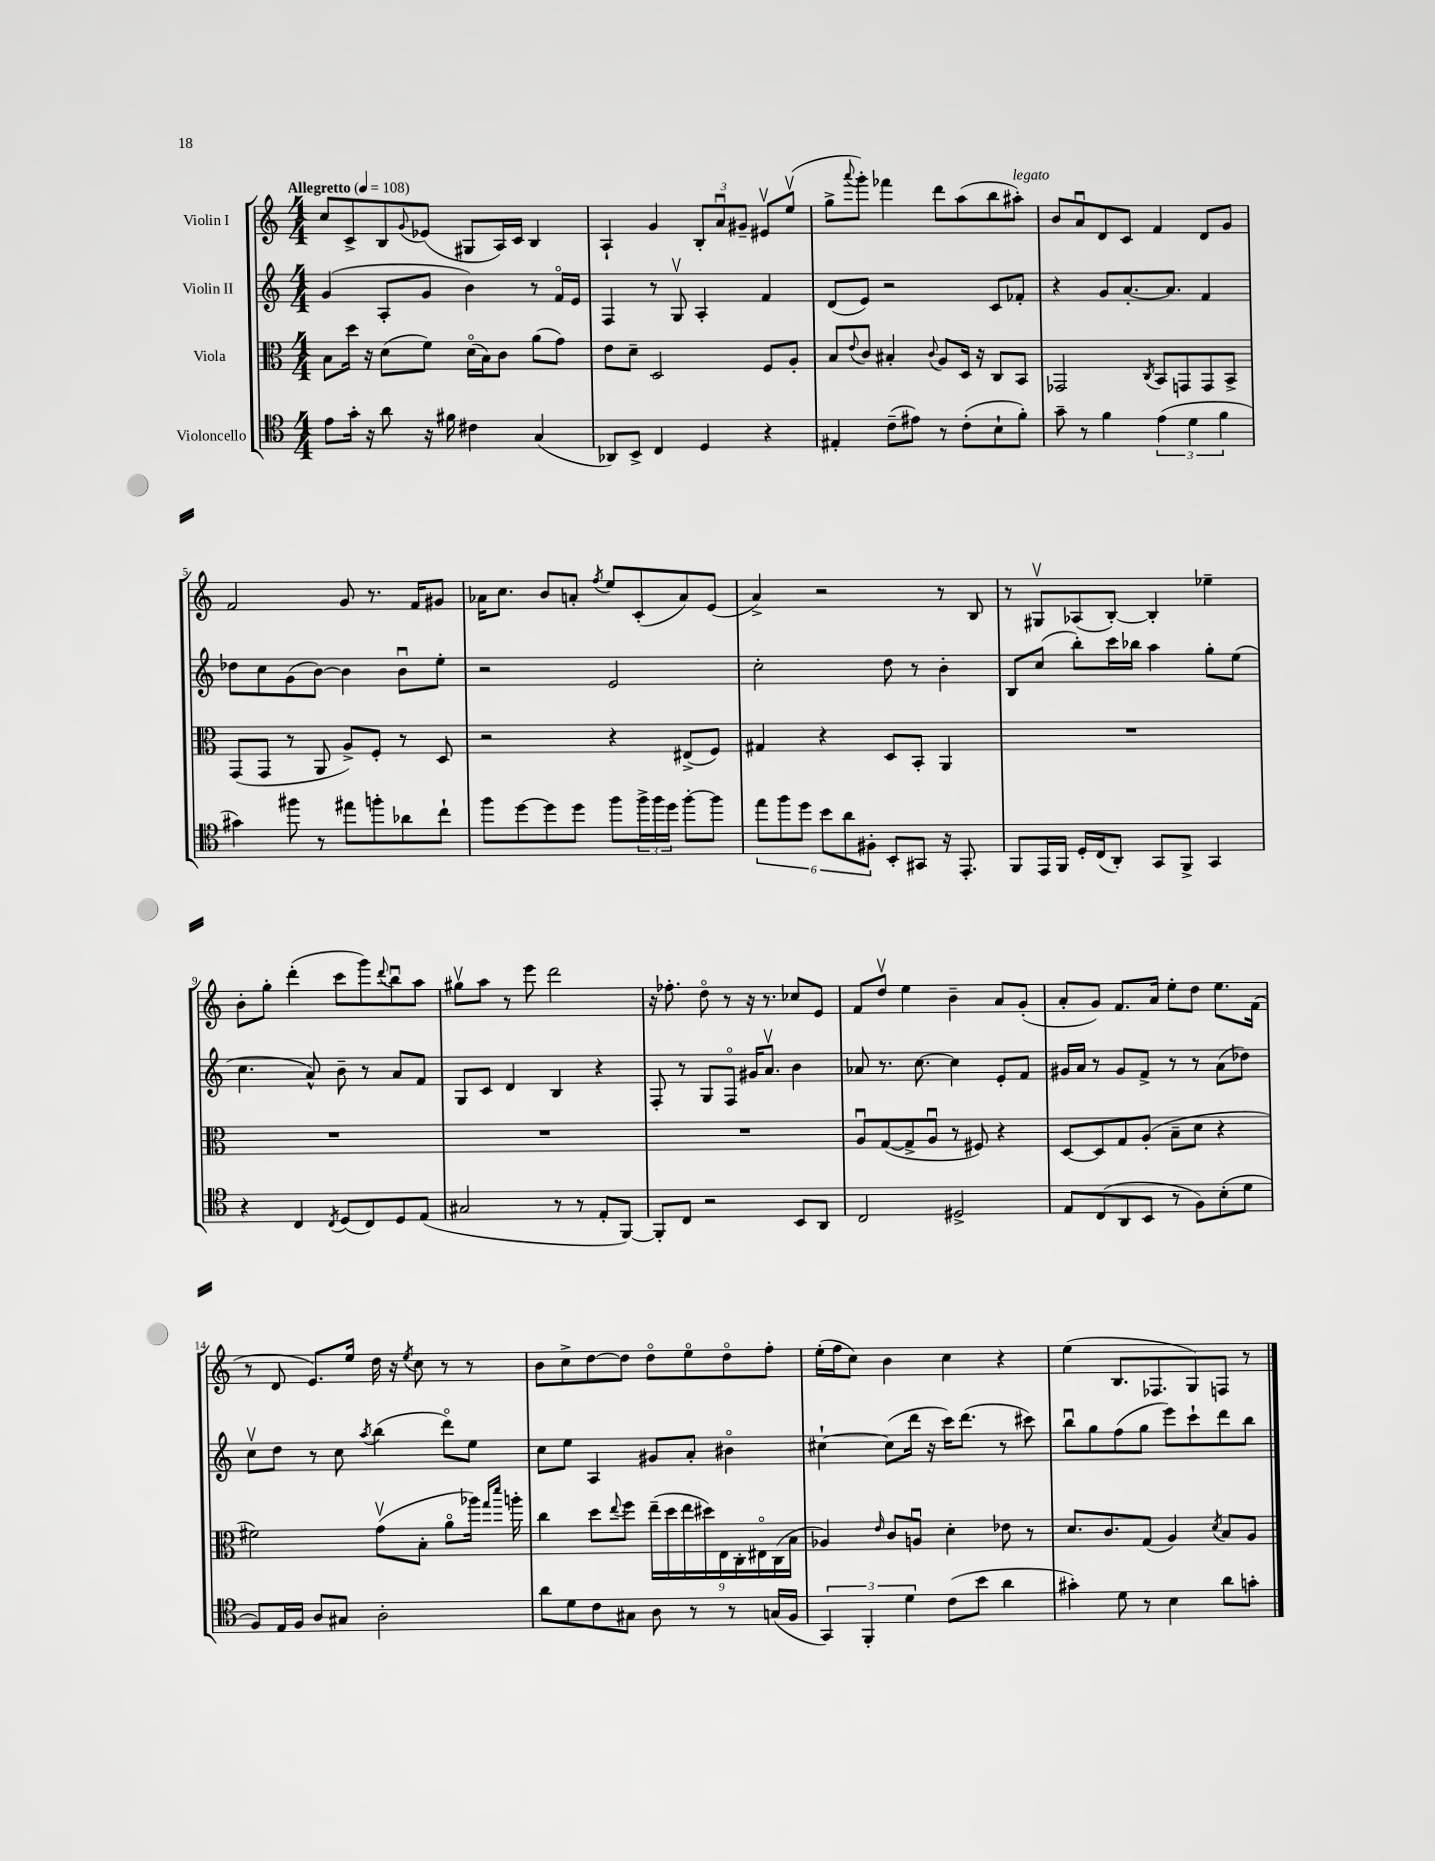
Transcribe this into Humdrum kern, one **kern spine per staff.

**kern	**kern	**kern	**kern
*staff4	*staff3	*staff2	*staff1
*clefC4	*clefC3	*clefG2	*clefG2
*k[]	*k[]	*k[]	*k[]
*M4/4	*M4/4	*M4/4	*M4/4
*MM108	*MM108	*MM108	*MM108
8e	8B	(4g	8cc
16g'	16dd	.	8c^
16r	16r	.	.
8a	(8d	8A'	8B
.	.	.	8qqg
16r	8f)	8g	(8e-
16f#	.	.	.
4c#	(16do	4b)	8G#
.	16B)	.	.
.	8c	.	16A)
.	.	.	16c
(4G	(8a	8r	4B
.	8g)	16fo	.
.	.	16e	.
=	=	=	=
8AA-)	8e	4F	4A`
8BB^	8d~	.	.
4C	2D	8r	4g
.	.	8Gv	.
4D	.	4A'	12B'
.	.	.	12au
.	.	.	12g#~
4r	8F	4f	8e#v
.	8A'	.	(8eev
=	=	=	=
4E#'	8B	(8d	8gg^
.	8qqe	.	8qqaaa
.	8c	8e)	8ggg')
(8c~	4B#'	2r	4fff-
8e#)	.	.	.
.	8qqc	.	.
8r	8A	.	8ddd
(8c'	16D	.	(8aa
.	16r	.	.
8B`	8C	8c	8bb
8f')	8BB	8f-'	8aa#')
=	=	=	=
8g~	2GG-	4r	8b
8r	.	.	8au
4f	.	8g	8d
.	.	[8.a'	8c
.	8qC	.	.
(6e	8BB	.	4f
.	.	8.a]	.
.	8GG	.	.
6d	.	.	.
.	8GG	4f	8d
6f	.	.	.
.	8BB^	.	8g
=	=	=	=
4g#)	(8GG	8dd-	2f
.	8GG	8cc	.
8ff#	8r	(8g	.
8r	8AA	[8b)	.
8ee#	8A^)	4b]	8g
8ff'	8F'	.	8.r
8a-	8r	8bu	.
.	.	.	16f
8cc`	8D	8ee'	8g#
=	=	=	=
8ff	2r	2r	16a-
.	.	.	8.cc
[8dd	.	.	.
8dd]	.	.	8b
8dd	.	.	8a'
.	.	.	8qff
8ff	4r	2e	8ee
24ff^	.	.	(8c'
24ff	.	.	.
24dd	.	.	.
[8ff'	(8E#^	.	8a)
8ff]	8F)	.	(8e
=	=	=	=
12ee	4G#	2cc'	4a^)
12ff	.	.	.
12dd	.	.	.
12b	4r	.	2r
12a	.	.	.
12F#'	.	.	.
8BB'	8D	8dd	.
8GG#	8BB'	8r	.
16r	4AA	4b'	8r
8.EE'	.	.	.
.	.	.	8B
=	=	=	=
8FF	1r	8B	8r
16EE	.	(8cc	8G#v
16FF	.	.	.
16D'	.	8bb')	(8A-
(16C	.	.	.
8AA')	.	16ccc	[8B')
.	.	16bb-	.
8GG	.	4aa	4B']
8FF^	.	.	.
4GG	.	8gg'	4ee-~
.	.	(8ee	.
=	=	=	=
4r	1r	4.cc	8b'
.	.	.	8gg'
4C	.	.	(4ddd'
.	.	8a^^)	.
8qC	.	.	.
(8D	.	8b~	8ccc
8C)	.	8r	8ggg)
.	.	.	8qqddd
8D	.	8a	8bbu
(8E	.	8f	8aa
=	=	=	=
2G#	1r	8G	8gg#v
.	.	8c	8aa
.	.	4d	8r
.	.	.	8eee
8r	.	4B	2ddd
8r	.	.	.
8E'	.	4r	.
[8FF)	.	.	.
=	=	=	=
8FF']	1r	8F'	16r
.	.	.	8.ff-'
8C	.	8r	.
2r	.	8G	8ddo
.	.	8Fo	8r
.	.	16g#	16r
.	.	8.av	8.r
8BB	.	4b	8cc-
8AA	.	.	8e
=	=	=	=
2C	8Au	8a-	8f
.	([8G	8.r	8ddv
.	8G^]	.	4ee
.	.	[8.cc	.
.	8Au	.	.
2D#^	8r	4cc]	4b~
.	8F#)	.	.
.	4r	8e'	8a
.	.	8f	(8g'
=	=	=	=
8E	[8D	16g#	8a'
.	.	16a	.
(8C	8D]	8r	8g)
8AA	8G	8g#	8.f
8BB	(8A'	8f^	.
.	.	.	16a
8r	8B~	8r	8ee'
8F)	8d	8r	8dd
(8B'	4r	(8a	8.ee
8d	.	8dd-)	.
.	.	.	(16f
=	=	=	=
8F)	2f#)	8ccv	8r
16E	.	8dd	8d
16F	.	.	.
8A	.	8r	8.e)
8G#	.	8cc	.
.	.	.	16ee
.	.	8qaa	.
2A'	(8gv	(4bb	16dd
.	.	.	16r
.	.	.	8qee
.	8B'	.	8cc
.	8ao	8dddo)	8r
.	16aa-)	8ee	8r
.	16qqgg	.	.
.	16qqddd	.	.
.	16aa'	.	.
=	=	=	=
8a	4cc	8cc	8b
8d	.	8ee	8cc^
8c	8dd	4A	[8dd
.	8qqee	.	.
8G#	8ff	.	8dd]
8A	(18ee~	8g#	8ddo
.	18dd	.	.
.	18ee	.	.
8r	.	8a'	8eeo
.	18dd#)	.	.
.	18E	.	.
8r	.	4b#o	8ddo
.	18C'	.	.
.	18E#o	.	.
(16G	.	.	8ff'
.	(18C	.	.
16F	.	.	.
.	18B	.	.
=	=	=	=
6GG)	4A-)	[4cc#`	(16ee'
.	.	.	16ff
.	.	.	8cc)
6FF'	.	.	.
.	16qqe	.	.
.	8c	(8cc#]	4b
6d	.	.	.
.	8Au	16ddd	.
.	.	16r	.
(8c	4d'	16ccc)	4cc
.	.	(8.ddd	.
8b	.	.	.
4a	8e-	8r	4r
.	8r	8ccc#)	.
=	=	=	=
4g#')	8.d	8bbu	(4ee
.	.	8gg	.
.	8.c	.	.
8d	.	(8ff	8.B
8r	(8G	8gg	.
.	.	.	8.F-
4B	4A)	8eee)	.
.	.	8ccc`	8G)
.	8qd	.	.
8a	8B	8ddd	8F
8g'	8A	8bb	8r
==	==	==	==
*-	*-	*-	*-
